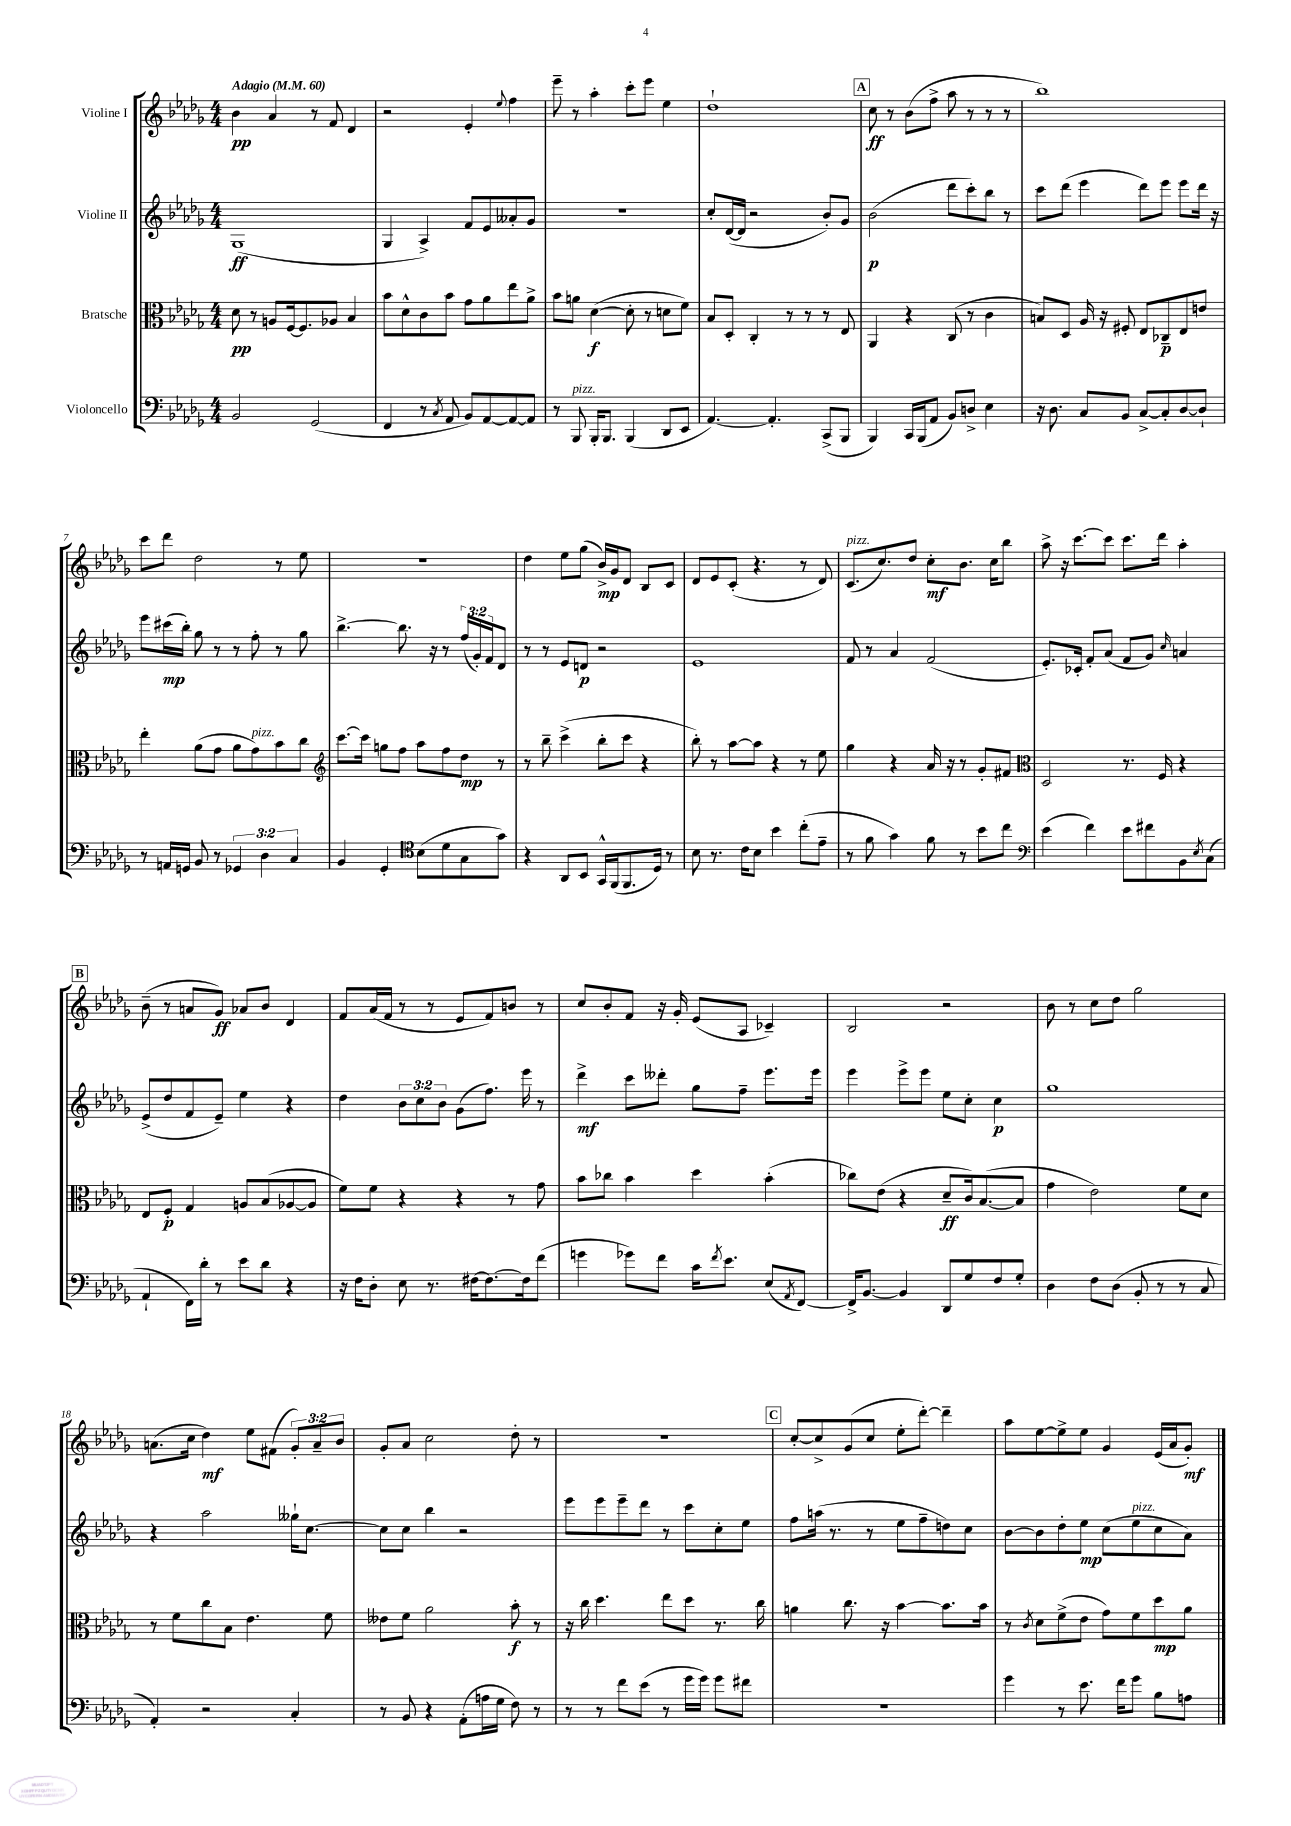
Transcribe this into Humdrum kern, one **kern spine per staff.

**kern	**kern	**dynam	**kern	**dynam	**kern	**dynam
*part4	*part3	*part3	*part2	*part2	*part1	*part1
*staff4	*staff3	*staff3	*staff2	*staff2	*staff1	*staff1
*I"Violoncello	*I"Bratsche	*	*I"Violine II	*	*I"Violine I	*
*clefF4	*clefC3	*	*clefG2	*	*clefG2	*
*k[b-e-a-d-g-]	*k[b-e-a-d-g-]	*	*k[b-e-a-d-g-]	*	*k[b-e-a-d-g-]	*
*M4/4	*M4/4	*	*M4/4	*	*M4/4	*
*MM60	*MM60	*	*MM60	*	*MM60	*
=1	=1	=1	=1	=1	=1	=1
!	!	!	!	!	!LO:TX:a:B:t=Adagio	!
2BB-/	8d-\	pp	(1G-	ff	4b-\	pp
.	8r	.	.	.	.	.
.	8An/L	.	.	.	4a-/	.
.	[16F/k	.	.	.	.	.
.	8.F/]	.	.	.	.	.
(2GG-/	.	.	.	.	8r	.
.	8A-X/J	.	.	.	8f/	.
.	4B-/	.	.	.	4d-/	.
=2	=2	=2	=2	=2	=2	=2
4FF/	8b-\L	.	4G-/	.	2r	.
.	8d-^^\	.	.	.	.	.
8r	8c\	.	4A-^/)	.	.	.
8qC/	.	.	.	.	.	.
8AA-/	8b-\J	.	.	.	.	.
8BB-/L)	8g-\L	.	8f/L	.	4e-'/	.
[8AA-/	8a-\	.	8e-/	.	.	.
.	.	.	.	.	8qqee-/	.
8AA-/_	8ee-\	.	8a--X'/	.	4ff\	.
8AA-/J]	8a-^\J	.	8g-/J	.	.	.
=3	=3	=3	=3	=3	=3	=3
8r	8b-\L	.	1r	.	8eee-~\	.
!LO:TX:a:i:t=pizz.	!	!	!	!	!	!
8BBB-/	8an\J	.	.	.	8r	.
16BBB-'/KL	([4d-\	f	.	.	4aa-'\	.
8.BBB-/J	.	.	.	.	.	.
(4BBB-/	8d-'\]	.	.	.	8ccc'\L	.
.	8r	.	.	.	8eee-\J	.
8DD-/L	8dn\L	.	.	.	4ee-\	.
8EE-/J	8f\J)	.	.	.	.	.
=4	=4	=4	=4	=4	=4	=4
[4.AA-/)	8B-/L	.	8cc'/L	.	1dd-`	.
.	8D-'/J	.	([16d-/L	.	.	.
.	.	.	16d-/JJ]	.	.	.
.	4C'/	.	2r	.	.	.
4.AA-'/]	.	.	.	.	.	.
.	8r	.	.	.	.	.
.	8r	.	.	.	.	.
(8CC^/L	8r	.	8b-'/L)	.	.	.
8BBB-/J	8E-/	.	8g-/J	.	.	.
!!LO:REH:place=s1:t=A
=5	=5	=5	=5	=5	=5	=5
4BBB-/)	4AA-/	.	(2b-\	p	8cc\	ff
.	.	.	.	.	8r	.
16CC/LL	4r	.	.	.	(8b-\L	.
(16BBB-/J	.	.	.	.	.	.
8AA-/J	.	.	.	.	8ff^\J	.
8BB-/L)	(8C/	.	8ddd-\L	.	8aa-\	.
8Dn^/J	8r	.	8ccc'\)	.	8r	.
4E-\	4c\	.	8bb-\J	.	8r	.
.	.	.	8r	.	8r	.
=6	=6	=6	=6	=6	=6	=6
16r	8Bn/L)	.	8ccc\L	.	1bb-)	.
8.D-\	.	.	.	.	.	.
.	8D-/J	.	(8ddd-\J	.	.	.
8C/L	16A-/	.	4eee-\	.	.	.
.	16r	.	.	.	.	.
8BB-/J	8F#X'/	.	.	.	.	.
[8C^/L	8E-/L	.	8ddd-\L)	.	.	.
8C'/]	8C-X~/	p	8eee-\J	.	.	.
[8D-/	8E-/	.	8eee-\L	.	.	.
8D-`/J]	8en/J	.	16ddd-\Jk	.	.	.
.	.	.	16r	.	.	.
!!LO:LB:g=z
=7	=7	=7	=7	=7	=7	=7
8r	4ee-'\	.	8eee-\L	.	8ccc\L	.
16AAn/LL	.	.	(16ccc#X\L	mp	8ddd-\J	.
16GGn/JJ	.	.	16bb-'\JJ)	.	.	.
8BB-/	(8a-\L	.	8gg-\	.	2dd-\	.
8r	8g-\J	.	8r	.	.	.
6GG-X/	8a-\L	.	8r	.	.	.
!	!LO:TX:a:i:t=pizz.	!	!	!	!	!
.	8g-\)	.	8ff'\	.	.	.
6D-\	.	.	.	.	.	.
.	8b-\	.	8r	.	8r	.
6C/	.	.	.	.	.	.
.	8cc\J	.	8gg-\	.	8ee-\	.
=8	=8	=8	=8	=8	=8	=8
*	*clefG2	*	*	*	*	*
4BB-/	[8.ccc\L	.	[4.bb-^\	.	1r	.
.	16ccc\Jk]	.	.	.	.	.
4GG-'/	8ggn\L	.	.	.	.	.
.	8ff\J	.	8.bb-\]	.	.	.
*clefC4	*	*	*	*	*	*
(8B-\L	8aa-\L	.	.	.	.	.
.	.	.	16r	.	.	.
8d-\	8ff\	.	8r	.	.	.
8G-\	8dd-\J	mp	(24ff/LL	.	.	.
.	.	.	24g-'/)	.	.	.
.	.	.	24f/J	.	.	.
8g-\J)	8r	.	8d-/J	.	.	.
=9	=9	=9	=9	=9	=9	=9
4r	8r	.	8r	.	4dd-\	.
.	8bb-~\	.	8r	.	.	.
8AA-/L	(4ccc^\	.	8e-/L	.	8ee-\L	.
8BB-/J	.	.	8dn/J	p	(8gg-\J	.
16GG-^^/LL	8bb-'\L	.	2r	.	16b-^/LL)	mp
(16FF/J	.	.	.	.	16g-/J	.
8.FF/	8ccc\J	.	.	.	8d-/J	.
.	4r	.	.	.	8B-/L	.
16D-/Jk)	.	.	.	.	.	.
8r	.	.	.	.	8c/J	.
=10	=10	=10	=10	=10	=10	=10
8B-\	8bb-'\)	.	1e-	.	8d-/L	.
8.r	8r	.	.	.	8e-/	.
.	[8aa-\L	.	.	.	(8c'/J	.
16c\KL	.	.	.	.	.	.
8B-\J	8aa-\J]	.	.	.	4.r	.
4b-\	4r	.	.	.	.	.
(8cc'\L	8r	.	.	.	8r	.
8e-~\J	8ee-\	.	.	.	8d-/)	.
=11	=11	=11	=11	=11	=11	=11
!	!	!	!	!	!LO:TX:a:i:t=pizz.	!
8r	4gg-\	.	8f/	.	(8.c/L	.
8f\	.	.	8r	.	.	.
.	.	.	.	.	8.cc/)	.
4g-\)	4r	.	4a-/	.	.	.
.	.	.	.	.	8dd-/J	.
8f\	16a-/	.	(2f/	.	8cc'\L	mf
.	16r	.	.	.	.	.
8r	8r	.	.	.	8.b-\J	.
8b-\L	8g-'/L	.	.	.	.	.
.	.	.	.	.	16cc\KL	.
8cc\J	8f#X/J	.	.	.	8bb-\J	.
=12	=12	=12	=12	=12	=12	=12
*clefF4	*clefC3	*	*	*	*	*
(4e-\	2D-/	.	8.e-'/L)	.	8aa-^\	.
.	.	.	.	.	16r	.
.	.	.	16c-X'/Jk	.	[8.ccc\L	.
4f\)	.	.	8f'/L	.	.	.
.	.	.	(8a-/J	.	8ccc\J]	.
8e-\L	8.r	.	8f/L	.	8.ccc\L	.
8f#X\	.	.	8g-/J)	.	.	.
.	16F/	.	.	.	16ddd-\Jk	.
.	.	.	16qqcc/	.	.	.
8BB-\	4r	.	4an/	.	4aa-'\	.
8qE-/	.	.	.	.	.	.
(8C\J	.	.	.	.	.	.
!!LO:LB:g=z
!!LO:REH:place=s1:t=B
=13	=13	=13	=13	=13	=13	=13
4AA-`/	8E-/L	.	(8e-^/L	.	(8b-~\	.
.	8F'/J	p	8dd-/	.	8r	.
16FF\LL)	4G-/	.	8f/	.	8an/L	.
16d-'\JJ	.	.	.	.	.	.
8r	.	.	8e-~/J)	.	8g-/J)	ff
8e-\L	8An/L	.	4ee-\	.	8a-X/L	.
8d-\J	(8B-/	.	.	.	8b-/J	.
4r	[8A-X/	.	4r	.	4d-/	.
.	8A-/J]	.	.	.	.	.
=14	=14	=14	=14	=14	=14	=14
16r	8f\L)	.	4dd-\	.	8f/L	.
16F\KL	.	.	.	.	.	.
8D-'\J	8f\J	.	.	.	(16a-/L	.
.	.	.	.	.	16f/JJ	.
8E-\	4r	.	12b-\L	.	8r	.
.	.	.	12cc\	.	.	.
8.r	.	.	.	.	8r	.
.	.	.	12b-\J	.	.	.
.	4r	.	(8g-\L	.	8e-/L	.
[16F#X\KL	.	.	.	.	.	.
8.F#\_	.	.	8.ff\J)	.	8f/)	.
.	8r	.	.	.	8bn/J	.
16F#\k]	.	.	16eee-\	.	.	.
(8f\J	8g-\	.	8r	.	8r	.
=15	=15	=15	=15	=15	=15	=15
4gn\	8b-\L	.	4ddd-^\	mf	8cc/L	.
.	8cc-X\J	.	.	.	8b-'/	.
8g-X\L)	4b-\	.	8ccc\L	.	8f/J	.
8f\J	.	.	8ddd--X'\J	.	16r	.
.	.	.	.	.	16g-'/	.
16c\KL	4dd-\	.	8gg-\L	.	(8e-/L	.
8qf/	.	.	.	.	.	.
8.e-\J	.	.	.	.	.	.
.	.	.	8ff~\J	.	8A-/J	.
(8E-/L	(4b-'\	.	8.eee-\L	.	4c-X~/)	.
8qAA-/	.	.	.	.	.	.
[8FF/J)	.	.	.	.	.	.
.	.	.	16eee-\Jk	.	.	.
=16	=16	=16	=16	=16	=16	=16
16FF^/KL]	8cc-X\L)	.	4eee-\	.	2B-/	.
[8.BB-/J	.	.	.	.	.	.
.	(8e-\J	.	.	.	.	.
4BB-/]	4r	.	8eee-^\L	.	.	.
.	.	.	8eee-\J	.	.	.
8DD-/L	8d-~/L	ff	8ee-\L	.	2r	.
8G-/	16c/k)	.	8cc'\J	.	.	.
.	([8.B-/	.	.	.	.	.
8F/	.	.	4cc\	p	.	.
8G-'/J	8B-/J]	.	.	.	.	.
=17	=17	=17	=17	=17	=17	=17
4D-\	4g-\	.	1gg-	.	8b-\	.
.	.	.	.	.	8r	.
8F\L	2e-\)	.	.	.	8cc\L	.
(8D-\J	.	.	.	.	8dd-\J	.
8BB-'/	.	.	.	.	2gg-\	.
8r	.	.	.	.	.	.
8r	8f\L	.	.	.	.	.
8C/	8d-\J	.	.	.	.	.
!!LO:LB:g=z
=18	=18	=18	=18	=18	=18	=18
4AA-'/)	8r	.	4r	.	(8.an\L	.
.	8f\L	.	.	.	.	.
.	.	.	.	.	16cc\Jk	.
2r	8cc\	.	2aa-\	.	4dd-\)	mf
.	8B-\J	.	.	.	.	.
.	4.e-\	.	.	.	8ee-\L	.
.	.	.	.	.	(8f#X\J	.
4C'/	.	.	16gg--X`\KL	.	12g-'/L)	.
.	.	.	[8.cc\J	.	.	.
.	.	.	.	.	12a~/	.
.	8f\	.	.	.	.	.
.	.	.	.	.	12b-/J	.
=19	=19	=19	=19	=19	=19	=19
8r	8e--X\L	.	8cc\L]	.	8g-'/L	.
8BB-/	8f\J	.	8cc\J	.	8a-/J	.
4r	2a-\	.	4bb-\	.	2cc\	.
(8AA-'\L	.	.	2r	.	.	.
16An\L	.	.	.	.	.	.
16G-\JJ	.	.	.	.	.	.
8F\)	8b-'\	f	.	.	8dd-'\	.
8r	8r	.	.	.	8r	.
=20	=20	=20	=20	=20	=20	=20
8r	16r	.	8eee-\L	.	1r	.
.	16cc\	.	.	.	.	.
8r	4.dd-\	.	8eee-\	.	.	.
8f\L	.	.	8eee-~\	.	.	.
(8e-\J	.	.	8ddd-\J	.	.	.
8r	8ee-\L	.	8r	.	.	.
16g-\LL	8dd-\J	.	8ccc\L	.	.	.
16g-\JJ)	.	.	.	.	.	.
8g-\L	8.r	.	8cc'\	.	.	.
8f#X\J	.	.	8ee-\J	.	.	.
.	16cc\	.	.	.	.	.
!!LO:REH:place=s1:t=C
=21	=21	=21	=21	=21	=21	=21
1r	4an\	.	8ff\L	.	[8cc'/L	.
.	.	.	(16aan\Jk	.	8cc^/]	.
.	.	.	8.r	.	.	.
.	8.cc\	.	.	.	(8g-/	.
.	.	.	8r	.	8cc/J	.
.	16r	.	.	.	.	.
.	[4b-\	.	8ee-\L	.	8ee-'\L	.
.	.	.	8ff~\	.	[8ddd-'\J)	.
.	8.b-\L]	.	8ddn\)	.	4ddd-~\]	.
.	.	.	8cc\J	.	.	.
.	16b-\Jk	.	.	.	.	.
=22	=22	=22	=22	=22	=22	=22
4g-\	8r	.	[8b-\L	.	8aa-\L	.
.	8qc/	.	.	.	.	.
.	8d-\L	.	8b-\]	.	[8ee-\	.
8r	(8f^\	.	8dd-'\	.	8ee-^\]	.
8.e-\	8e-\J	.	8ee-\J	mp	8ee-\J	.
.	8g-\L)	.	(8cc\L	.	4g-/	.
16f\KL	.	.	.	.	.	.
!	!	!	!LO:TX:a:i:t=pizz.	!	!	!
8g-\J	8f\	.	8ee-\	.	.	.
8B-\L	8dd-\	mp	8cc\	.	(16e-/LL	.
.	.	.	.	.	16a-/J	.
8An\J	8a-\J	.	8a-\J)	.	8g-'/J)	mf
==	==	==	==	==	==	==
*-	*-	*-	*-	*-	*-	*-
